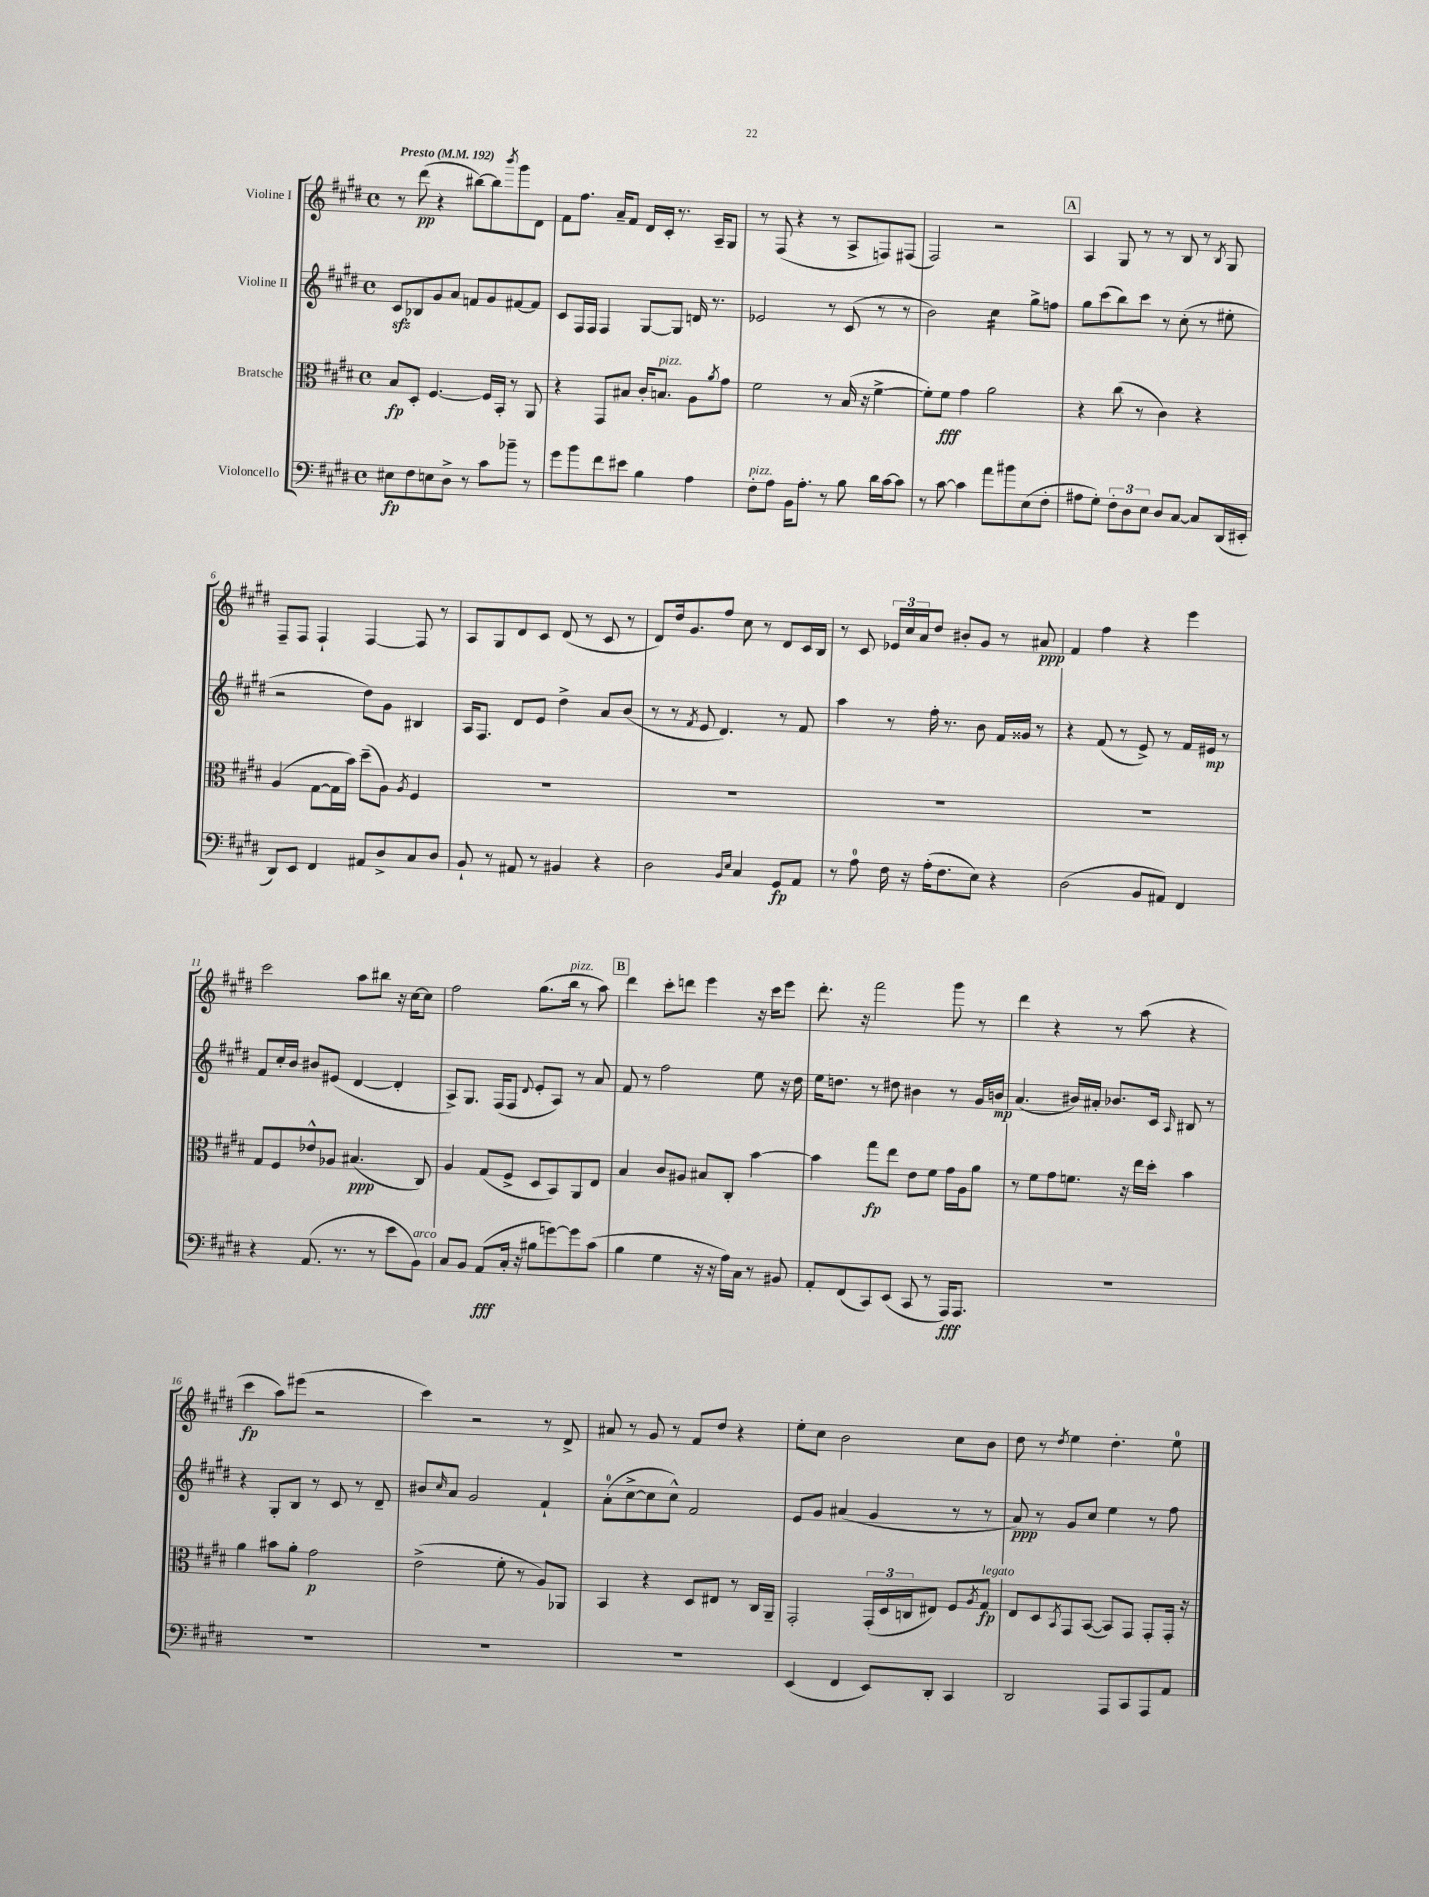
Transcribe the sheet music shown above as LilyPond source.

<<
\new StaffGroup <<
\new Staff = "s0" \with { instrumentName = "Violine I" } {
    \clef treble \key e \major \defaultTimeSignature \time 4/4 \tempo "Presto" 4 = 192
    r8 dis'''8\pp( r4 bis''8~) bis''8 \acciaccatura { b'''8 } gis'''8 dis'8 |
    fis'8 fis''8. a'16-- fis'8 dis'16 cis'16-. r8. a16-- gis8 |
    r8 fis8( r4 r8 a8-> f8) fis8( |
    fis2) r2 |
    \mark \markup { \box "A" } a4 gis8 r8 r8 b8 r8 \acciaccatura { b8 } gis8 |
    fis8-- fis8 fis4-! fis4~ fis8 r8 |
    a8 gis8 dis'8 cis'8 dis'8( r8 cis'8 r8 |
    dis'8) dis''16 gis'8. fis''8 cis''8 r8 dis'8 cis'16 b16 |
    r8 cis'8 \tuplet 3/2 { ees'16 cis''16 a'16 } dis''8 bis'8-. gis'8 r8 ais'8\ppp |
    fis'4 fis''4 r4 e'''4 |
    cis'''2 a''8 bis''8 r16 cis''16~ cis''8 |
    fis''2 gis''8.( b''16^\markup { \italic "pizz." } r8 a''8) |
    \mark \markup { \box "B" } dis'''4 cis'''8-. d'''8 e'''4 r16 cis'''16 e'''8 |
    dis'''8.-. r16 fis'''2 gis'''8 r8 |
    dis'''4 r4 r8 a''8( r4 |
    cis'''4\fp a''8) eis'''8( r2 |
    cis'''4) r2 r8 dis'8-> |
    ais'8 r8 gis'8 r8 fis'8 dis''8 r4 |
    e''8-. cis''8 b'2 cis''8 b'8 |
    dis''8 r8 \acciaccatura { dis''8 } e''4 dis''4.-. e''8-0 \bar "|." |
}
\new Staff = "s1" \with { instrumentName = "Violine II" } {
    \clef treble \key e \major \defaultTimeSignature \time 4/4
    cis'8\sfz bes8 gis'8 a'8 f'8 gis'8 fis'8~ fis'8 |
    cis'8 fis16 fis16 fis4 gis8~ gis8 d'16 r8. |
    ees'2 r8 cis'8( r8 r8 |
    b'2) cis''4:16 gis''8-> f''8 |
    \mark \markup { \box "A" } gis''8 cis'''8( b''8) cis'''8 r8 cis''8-.( r8 eis''8-. |
    r2 dis''8) gis'8 bis4 |
    a16 fis8. dis'8 e'8 dis''4-> a'8 b'8( |
    r8 r8 \acciaccatura { fis'8 } e'8 dis'4.) r8 fis'8 |
    a''4 r8 fis''16-. r8. b'8 fis'16 gisis'16 r8 |
    r4 fis'8( r8 e'8->) r8 fis'16 eis'16\mp r8 |
    fis'8 cis''16-. b'16 bis'8 eis'8( dis'4~ dis'4-. |
    a8->) gis8. fis16( fis8 \appoggiatura { dis'8 } e'8-. a8) r8 a'8 |
    \mark \markup { \box "B" } fis'8 r8 fis''2 e''8 r16 dis''16 |
    e''16 d''8. r8 dis''8 bis'4 r8 gis'16 b'16\mp |
    a'4.( bis'16) ais'16-. bes'8. cis'16 \grace { a16 } bis8 r8 |
    r4 gis8-. b8 r8 cis'8 r8 dis'8-- |
    bis'8 \grace { cis''16 } a'8 gis'2 fis'4-! |
    a'8-0-.( cis''8~-> cis''8 cis''8-^) fis'2 |
    e'8 gis'8 ais'4( gis'4 r8 r8 |
    a'8\ppp) r8 gis'8 cis''8 e''4 r8 fis''8 \bar "|." |
}
\new Staff = "s2" \with { instrumentName = "Bratsche" } {
    \clef alto \key e \major \defaultTimeSignature \time 4/4
    b8\fp dis8-. fis4.~ fis16 b,16-. r8 a,8 |
    r4 gis,8 bis8 cis'16-. b8.^\markup { \italic "pizz." } a8 \acciaccatura { a'8 } gis'8 |
    fis'2 r8 b16( r16 fis'4~-> |
    fis'8-.) fis'8\fff gis'4 a'2 |
    \mark \markup { \box "A" } r4 cis''8( r8 cis'4) r4 |
    a4( gis8~ gis16 b'16) dis''8--( a8) \acciaccatura { a8 } fis4 |
    R1 |
    R1 |
    R1 |
    R1 |
    gis8 fis8 ees'8-^ aes8 bis4.\ppp( cis8) |
    a4 gis8( fis8-> dis8 b,8) a,8 e8 |
    \mark \markup { \box "B" } b4 cis'8 ais8 bis8 cis8-. b'4~ |
    b'4 gis''8\fp e''8 e'8 fis'8 gis'16 a16 a'8 |
    r8 fis'8 gis'8 f'8. r16 e''16 dis''16-. b'4 |
    a'4 bis'8 a'8-. gis'2\p |
    e'2->( fis'8-. r8 a8) aes,8 |
    b,4 r4 dis8 eis8 r8 cis16 a,16-- |
    gis,2-. \tuplet 3/2 { gis,16-.( dis16 c16 } eis8) fis8 \acciaccatura { a8 } gis8\fp^\markup { \italic "legato" } |
    e8 dis8 \acciaccatura { b,8 } gis,8 b,8~( b,8) gis,8 gis,8-. gis,16-. r16 \bar "|." |
}
\new Staff = "s3" \with { instrumentName = "Violoncello" } {
    \clef bass \key e \major \defaultTimeSignature \time 4/4
    eis8\fp fis8 e8 dis8-> r8 cis'8 bes'8-- r8 |
    gis'8 b'8 fis'8 eis'8 b4 a4 |
    fis8-.^\markup { \italic "pizz." } a8 b,16 a8.-. r8 b8 dis'16 cis'16~ cis'8 |
    r8 cis'8~ cis'4 a'8 bis'8 e8( fis8-. |
    \mark \markup { \box "A" } ais8 gis8-.) \tuplet 3/2 { fis8-. dis8 e8 } dis8 cis8~ cis8 dis,16( eis,16-. |
    dis,8) e,8 fis,4 ais,8 dis8-> cis8 dis8 |
    b,8-! r8 ais,8 r8 bis,4 r4 |
    dis2 \grace { b,16 e16 } cis4 gis,8\fp a,8 |
    r8 a8-0 fis16 r16 a16-.( fis8. e8) r4 |
    dis2( b,8 ais,8) fis,4 |
    r4 a,8.( r8. r8 e'8 b,8^\markup { \italic "arco" }) |
    cis8 b,8 a,8\fff( cis16-. r16 bis8 g'8~) g'8 cis'8( |
    \mark \markup { \box "B" } b4 gis4 r16 r16 a16) cis16 r8 bis,8 |
    a,8-. fis,8( cis,8) e,8( cis,8 r8 a,,16\fff) a,,8. |
    R1 |
    R1 |
    R1 |
    R1 |
    e,4( fis,4 e,8) dis,8-. cis,4 |
    dis,2 a,,8 cis,8 a,,8 a,8 \bar "|." |
}
>>
>>
